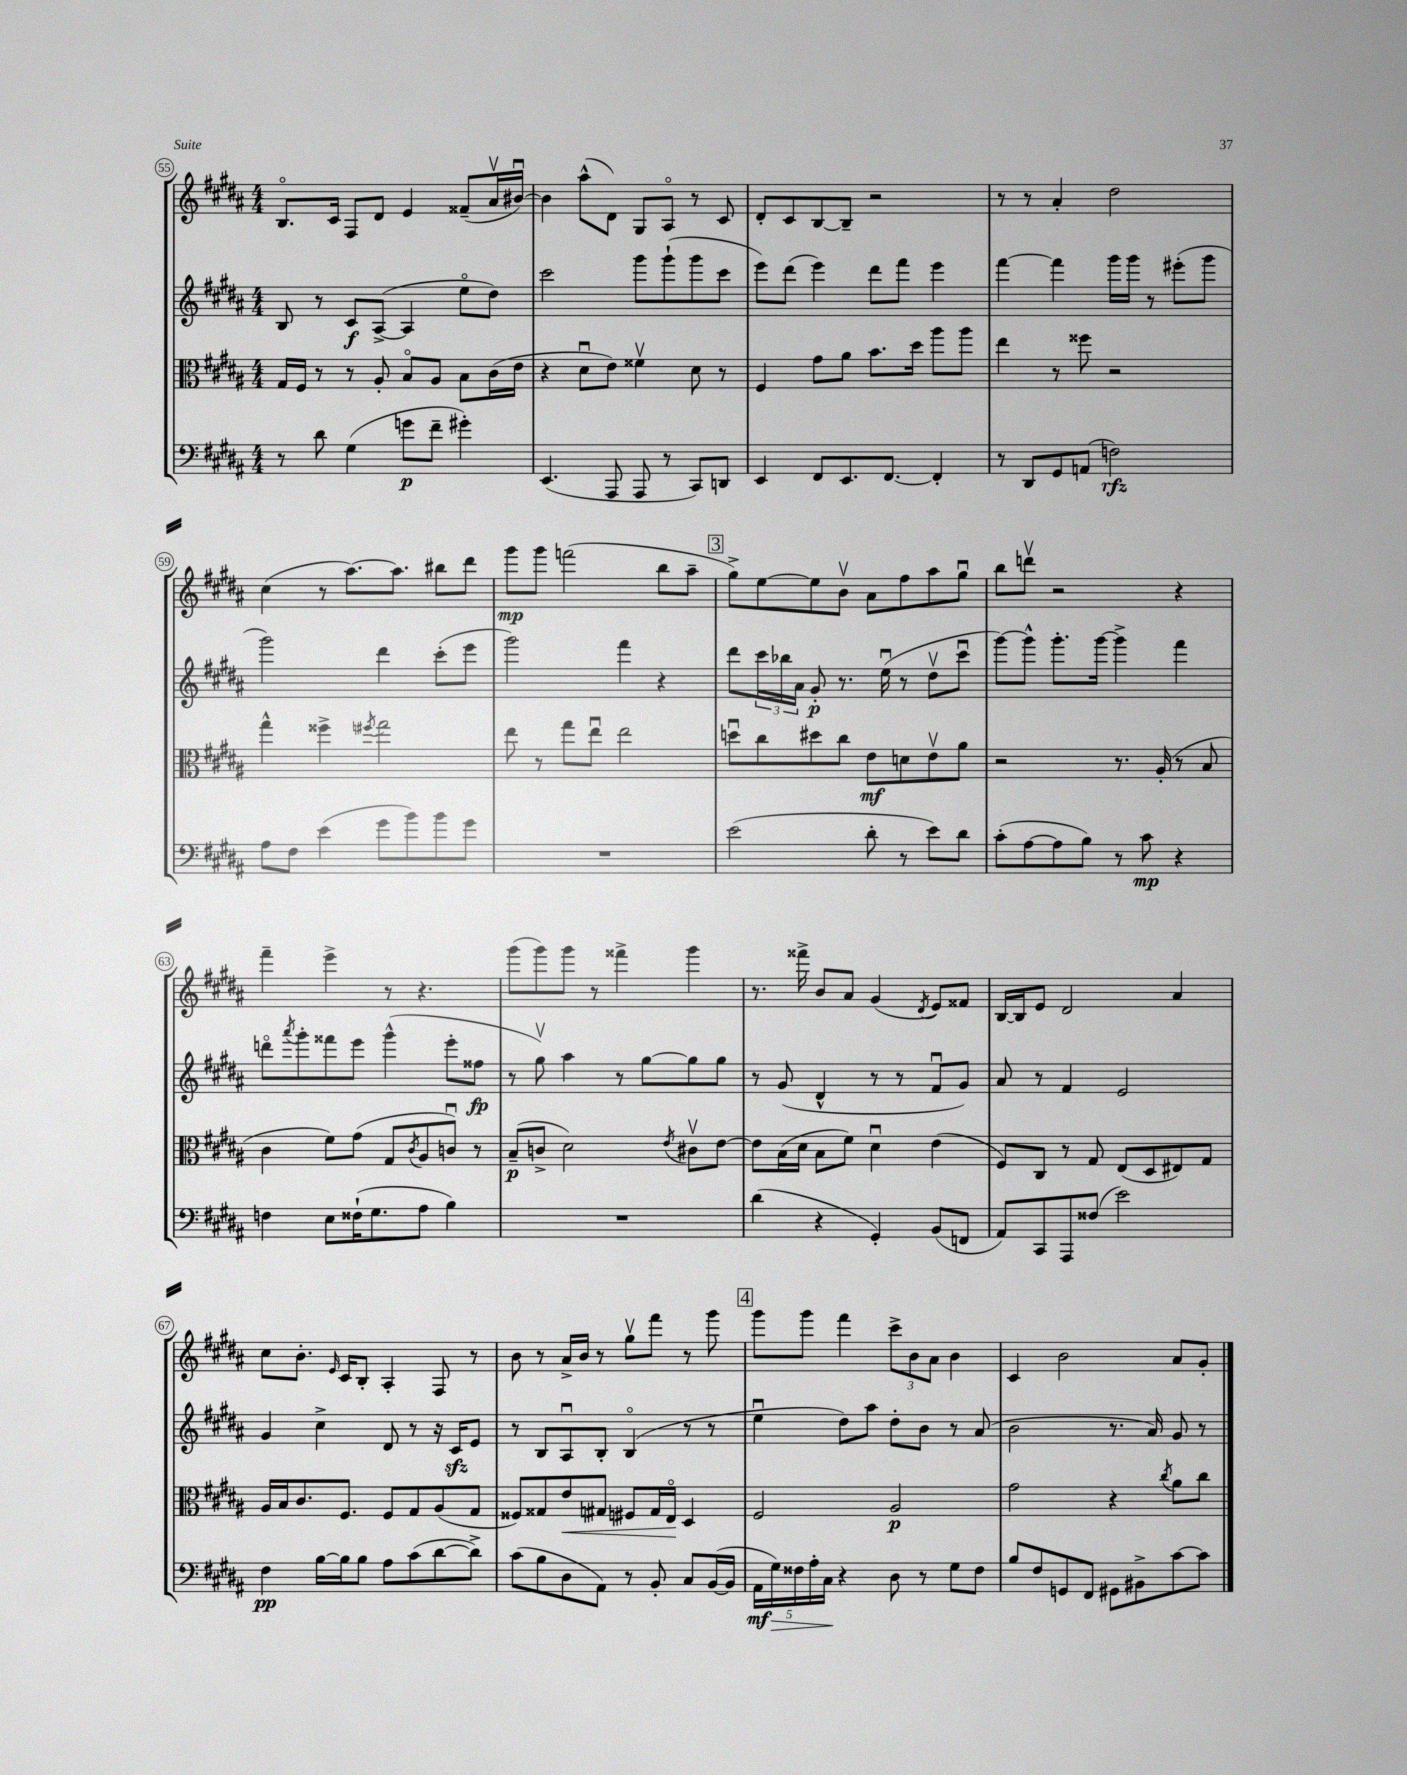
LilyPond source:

<<
\new StaffGroup <<
\new Staff = "s0" {
    \clef treble \key b \major \numericTimeSignature \time 4/4
    b8.\flageolet cis'16 fis8 dis'8 e'4 fisis'8--( ais'16\upbow bis'16~\downbow) |
    bis'4 ais''8-^( dis'8) gis8 ais8\flageolet r8 cis'8 |
    dis'8-. cis'8 b8~ b8-- r2 |
    r8 r8 ais'4-. dis''2 |
    cis''4( r8 ais''8.~) ais''8. bis''8 dis'''8 |
    gis'''8\mp gis'''8 f'''2( b''8 ais''8-- |
    \mark \markup { \box "3" } gis''8->) e''8~ e''8 b'8\upbow ais'8 fis''8 ais''8 gis''8\downbow |
    b''8 d'''8\upbow r2 r4 |
    fis'''4-- e'''4-> r8 r4. |
    gis'''8( gis'''8) gis'''8 r8 fisis'''4-> gis'''4 |
    r8. fisis'''16-> b'8 ais'8 gis'4( \acciaccatura { dis'8 } e'8) fisis'8 |
    b16~ b16 e'8 dis'2 ais'4 |
    cis''8 b'8.-. \grace { e'16 } cis'16 b8-. ais4-. fis8 r8 |
    b'8 r8 ais'16-> b'16 r8 gis''8\upbow fis'''8 r8 gis'''8 |
    \mark \markup { \box "4" } gis'''8 gis'''8 fis'''4 \tuplet 3/2 { cis'''8-> b'8 ais'8 } b'4 |
    cis'4 b'2 ais'8 gis'8-. \bar "|." |
}
\new Staff = "s1" {
    \clef treble \key b \major \numericTimeSignature \time 4/4
    b8 r8 cis'8\f ais8~->( ais4 e''8\flageolet dis''8) |
    cis'''2 gis'''8 gis'''8-!( gis'''8 cis'''8 |
    e'''8) dis'''8( e'''4) dis'''8 fis'''8 e'''4 |
    fis'''4~ fis'''4 gis'''16 gis'''16 r8 eis'''8-.( gis'''8 |
    gis'''2) dis'''4 cis'''8-.( e'''8 |
    gis'''2) fis'''4 r4 |
    \mark \markup { \box "3" } dis'''8 \tuplet 3/2 { cis'''16 bes''16 ais'16 } gis'8-.\p r8. e''16\downbow( r8 dis''8\upbow cis'''8\downbow |
    gis'''8~) gis'''8-^ gis'''8.-. gis'''16~ gis'''4-> fis'''4 |
    d'''8\flageolet \acciaccatura { ais'''8 } gis'''8-. fisis'''8 e'''8 gis'''4-^( e'''8-. fisis''8\fp |
    r8 gis''8\upbow) ais''4 r8 gis''8~ gis''8 gis''8 |
    r8 gis'8( dis'4-^ r8 r8 fis'8\downbow gis'8) |
    ais'8 r8 fis'4 e'2 |
    gis'4 cis''4-> dis'8 r8 r16 cis'16\sfz e'8 |
    r8 b8 ais8\downbow b8-. b4\flageolet( r8 r8 |
    \mark \markup { \box "4" } e''4\downbow dis''8) ais''8 dis''8-. b'8 r8 ais'8( |
    b'2 r8. ais'16) gis'8 r8 \bar "|." |
}
\new Staff = "s2" {
    \clef alto \key b \major \numericTimeSignature \time 4/4
    gis16 fis16 r8 r8 ais8-. b8\flageolet ais8 b8 cis'16( e'16 |
    r4 dis'8\downbow e'8) fisis'4\upbow dis'8 r8 |
    fis4 gis'8 ais'8 b'8. dis''16 ais''8 ais''8 |
    e''4 r8 fisis''8 r2 |
    gis''4-^ fisis''4-> \acciaccatura { fis''8 } gis''2 |
    e''8 r8 gis''8 e''8\downbow e''2 |
    \mark \markup { \box "3" } d''8\downbow cis''8 dis''8 cis''8 e'8\mf d'8 e'8\upbow ais'8 |
    r2 r8. ais16-.( r8 b8 |
    cis'4 fis'8) gis'8( gis8 \acciaccatura { cis'8 } ais8 c'8\downbow) r8 |
    b8--\p( c'8-> dis'2) \acciaccatura { e'8 } cis'8\upbow e'8~ |
    e'8 b16( dis'16 b8 fis'8) dis'4\downbow e'4( |
    fis8) cis8 r8 gis8 e8( dis8 eis8) gis8 |
    ais16 b16 cis'8. fis8. fis8 gis8 ais8( gis8 |
    fisis8) gisis8 e'8\< gis8 fis8 gis16 e16\flageolet\! dis4 |
    \mark \markup { \box "4" } fis2 ais2\p |
    gis'2 r4 \acciaccatura { cis''8 } ais'8 cis''8 \bar "|." |
}
\new Staff = "s3" {
    \clef bass \key b \major \numericTimeSignature \time 4/4
    r8 dis'8 gis4( g'8\p fis'8-- gis'4-.) |
    e,4.( ais,,8 ais,,8 r8 cis,8) d,8 |
    e,4 fis,8 e,8. fis,8.~ fis,4-. |
    r8 dis,8 gis,8 a,8( f2\rfz) |
    ais8 fis8 e'4( gis'8 b'8) b'8 gis'8 |
    R1 |
    \mark \markup { \box "3" } e'2( dis'8-. r8 e'8) dis'8 |
    cis'8-.( ais8~ ais8 b8) r8 cis'8\mp r4 |
    f4 e8 fisis16-!( gis8. ais8 b4) |
    R1 |
    dis'4( r4 gis,4-.) b,8( f,8 |
    ais,8) cis,8 ais,,8 fisis8( e'2) |
    fis4\pp b16~ b16 b8 ais8 cis'8( dis'8~ dis'8->) |
    cis'8( b8 dis8 ais,8) r8 b,8-. cis8 b,16~( b,16 |
    \mark \markup { \box "4" } \tuplet 5/4 { ais,16\mf gis16\>) fisis16 ais16-. cis16\! } r4 dis8 r8 gis8 fisis8 |
    b8 fis8 g,8 fis,8 gis,8 bis,8-> cis'8~ cis'8 \bar "|." |
}
>>
>>
\layout { \context { \Score currentBarNumber = #55 \override BarNumber.stencil = #(make-stencil-circler 0.1 0.3 ly:text-interface::print) } }
